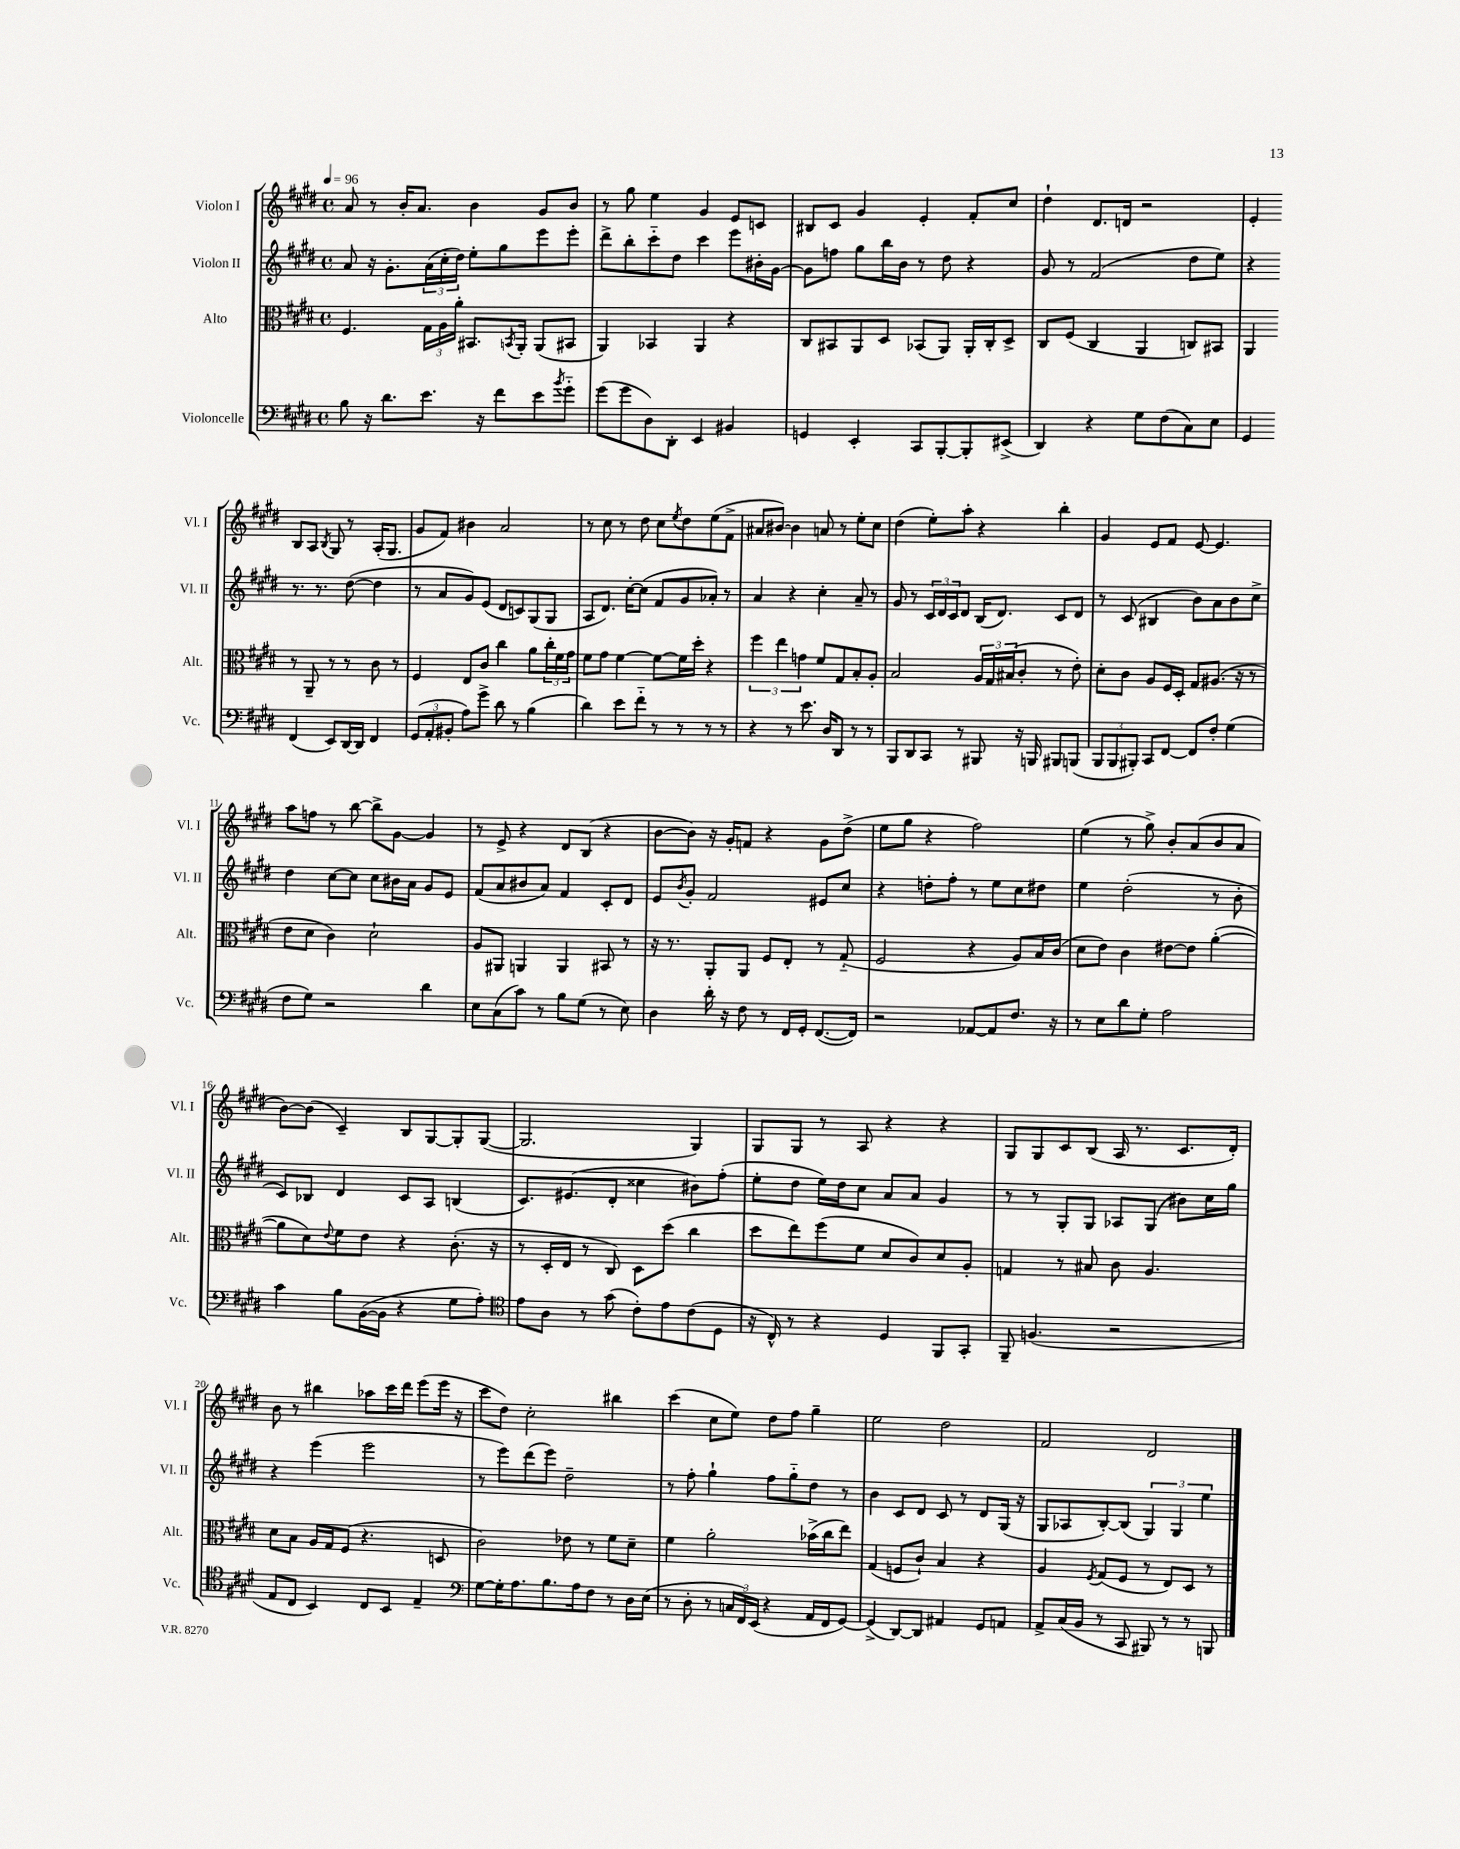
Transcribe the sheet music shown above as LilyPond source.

<<
\new StaffGroup <<
\new Staff = "s0" \with { instrumentName = "Violon I" shortInstrumentName = "Vl. I" } {
    \clef treble \key e \major \defaultTimeSignature \time 4/4 \tempo 4 = 96
    a'8 r8 b'16-. a'8. b'4 gis'8 b'8 |
    r8 gis''8 e''4 gis'4 e'8 c'8 |
    bis8 cis'8 gis'4 e'4-. fis'8-. cis''8 |
    dis''4-! dis'8. d'16 r2 |
    e'4-. b8 a8 \acciaccatura { b8 } gis8 r8 a16-.( gis8. |
    gis'8 fis'8) bis'4 a'2 |
    r8 cis''8 r8 dis''8 cis''8 \acciaccatura { e''8 } dis''8 e''8( fis'8-> |
    ais'8 bis'8~) bis'4 a'8 r8 e''8-. cis''8 |
    dis''4( e''8-.) a''8-. r4 b''4-. |
    gis'4 e'8 fis'8 e'8~ e'4. |
    a''8 f''8 r8 b''8~ b''8-> gis'8~ gis'4 |
    r8 e'8-> r4 dis'8 b8( r4 |
    b'8~ b'8) r16 gis'16-. f'8 r4 gis'8 dis''8->( |
    e''8 gis''8 r4 fis''2) |
    e''4( r8 gis''8->) b'8-. a'8( b'8 a'8 |
    b'8~) b'8( cis'4--) b8 gis8~ gis8-. gis8~( |
    gis2. gis4) |
    gis8 gis8 r8 a8 r4 r4 |
    gis8 gis8 cis'8 b8( a16 r8. cis'8. dis'16-.) |
    b'8 r8 bis''4 aes''8 cis'''16 dis'''16 e'''8( e'''16 r16 |
    cis'''8 dis''8) cis''2-. bis''4 |
    cis'''4( cis''8 e''8) dis''8 fis''8 gis''4-- |
    e''2 dis''2 |
    fis'2 dis'2 \bar "|." |
}
\new Staff = "s1" \with { instrumentName = "Violon II" shortInstrumentName = "Vl. II" } {
    \clef treble \key e \major \defaultTimeSignature \time 4/4
    a'8 r16 gis'8.-. \tuplet 3/2 { a'16( cis''16-. dis''16) } e''8-. gis''8 e'''8 e'''8-. |
    dis'''8-> b''8-. cis'''8-_ dis''8 cis'''4 e'''8 bis'16-. gis'16~ |
    gis'8 f''8 gis''8 b''16 b'16 r8 dis''8 r4 |
    gis'8 r8 fis'2( dis''8 e''8) |
    r4 r8. r8. dis''8~( dis''4 |
    r8 a'8 gis'8) e'8( dis'8 c'8) gis8( gis8 |
    a8 dis'8.) cis''16~-. cis''8( fis'8 gis'8 aes'8-.) r8 |
    a'4 r4 cis''4-. a'8-- r8 |
    gis'8 r8 \tuplet 3/2 { cis'16 dis'16 cis'16 } dis'8 b16( dis'8.) cis'8 dis'8 |
    r8 cis'8( bis4 b'8) a'8 b'8 cis''8-> |
    dis''4 cis''8~ cis''8 cis''8 bis'16 a'16 gis'8 e'8 |
    fis'8( a'8 bis'8 a'8) fis'4 cis'8-. dis'8 |
    e'8 \acciaccatura { b'8 } gis'8-. fis'2 eis'8 cis''8 |
    r4 d''8-. fis''8-. r8 e''8 cis''8 dis''8 |
    e''4 dis''2-.( r8 b'8-. |
    cis'8) bes8 dis'4 cis'8 a8 b4( |
    cis'8.) eis'8.( dis'8-. cisis''4 bis'8) fis''8-.( |
    e''8-. dis''8 e''16) dis''16 cis''8 a'8 a'8 gis'4 |
    r8 r8 gis8-. gis8 aes8 gis8( bis'8) cis''16 gis''16 |
    r4 e'''4( e'''2 |
    r8 e'''8) dis'''8( e'''8) dis''2-- |
    r8 fis''8-. gis''4-! fis''8 gis''8-_ dis''8 r8 |
    b'4 cis'8 dis'8 cis'8 r8 dis'8 gis16( r16 |
    gis8 aes8 b8~-.) b8( \tuplet 3/2 { gis4) gis4 e''4 } \bar "|." |
}
\new Staff = "s2" \with { instrumentName = "Alto" shortInstrumentName = "Alt." } {
    \clef alto \key e \major \defaultTimeSignature \time 4/4
    fis4. \tuplet 3/2 { gis16 a16 a'16-. } bis,8. \acciaccatura { b,8 } a,16-. a,8( bis,8 |
    a,4) bes,4 a,4 r4 |
    cis8 bis,8 a,8 dis8 bes,8( a,8) a,16-. cis16-. dis8-> |
    cis8 fis8( cis4 a,4 c8) bis,8 |
    a,4 r8 a,8-- r8 r8 cis'8 r8 |
    fis4 e8 cis'8 cis''4 a'8 \tuplet 3/2 { cis''16-. fis'16 gis'16 } |
    fis'8 gis'8 fis'4~ fis'8~ fis'16 dis''16-. r4 |
    \tuplet 3/2 { fis''4 e''4 g'4 } fis'8 gis8 b8-. a8-. |
    b2 \tuplet 3/2 { a16 gis16 bis16( } cis'8-. r8 e'8-.) |
    dis'8-. cis'8 a8 fis16 dis16-. gis8 ais8.( r16 r8 |
    e'8 dis'8 cis'4) dis'2-! |
    a8 ais,8 a,4 a,4 bis,8 r8 |
    r16 r8. a,8-. a,8 fis8 e8-. r8 gis8-_( |
    fis2 r4 a8) b16 cis'16( |
    dis'8 e'8) cis'4 eis'8~ eis'8 a'4~-.( |
    a'8 dis'8) \appoggiatura { e'8 } fis'8 e'8 r4 cis'8.-.( r16 |
    r8 dis16-. e16 r8 cis8) dis8 dis''8( cis''4 |
    dis''8 e''8) fis''8( fis'8 dis'8 cis'8) dis'8 a8-. |
    g4 r8 bis8 cis'8 a4. |
    dis'8 b8 a16 gis16 fis8( r4. d8 |
    cis'2) ees'8 r8 fis'8 dis'8-- |
    fis'4 a'2-. bes'16->( cis''16 e''8) |
    gis4( f8 cis'8-!) b4 r4 |
    a4 \acciaccatura { fis8 } gis8( fis8 r8 e8) dis8 r8 \bar "|." |
}
\new Staff = "s3" \with { instrumentName = "Violoncelle" shortInstrumentName = "Vc." } {
    \clef bass \key e \major \defaultTimeSignature \time 4/4
    b8 r16 dis'8. e'8. r16 fis'8 e'8 \acciaccatura { b'8 } gis'8-_ |
    gis'8( gis'8 dis8) dis,8-. e,4 bis,4 |
    g,4 e,4-. cis,8 b,,8~-. b,,8-. eis,8->( |
    dis,4) r4 gis8 fis8( cis8) e8 |
    gis,4 fis,4( e,8) dis,16~ dis,16 fis,4 |
    \tuplet 3/2 { gis,8( a,8-. bis,8-. } a8) gis'8-> dis'8 r8 b4( |
    dis'4) e'8 fis'8-_ r8 r8 r8 r8 |
    r4 r8 e'8. dis16 dis,8 r8 r8 |
    b,,8 dis,8 cis,8 r8 bis,,8 r16 b,,16 bis,,8 b,,8( |
    \tuplet 3/2 { b,,8 b,,8 bis,,8-.) } cis,8 fis,8~ fis,8 fis8-. gis4( |
    fis8 gis8) r2 dis'4 |
    e8 cis8( cis'8) r8 b8 gis8( r8 e8) |
    dis4 dis'16-. r16 fis8 r8 fis,16 gis,16-. fis,8.~( fis,16) |
    r2 aes,8~ aes,8 fis8. r16 |
    r8 e8 dis'8 gis8-. a2 |
    cis'4 b8 b,16~( b,16 r4 gis8 a8-.) |
    \clef tenor e'8 a8 r8 gis'8( cis'8-.) e'8 cis'8( dis8 |
    r16 cis16-^) r8 r4 dis4 fis,8 gis,8-. |
    fis,8-- f4.( r2 |
    e8 cis8 b,4) cis8 b,8 e4-- |
    \clef bass gis8~ gis16-. a8. b8. a16 fis8 r8 dis16 e16( |
    r8 dis8-. r8 \tuplet 3/2 { c16 fis,16) e,16( } r4 a,16 fis,16 gis,8~) |
    gis,4->( dis,8~) dis,8 ais,4 gis,8 a,8 |
    a,8-> cis16( b,16 r8 cis,8 bis,,8) r8 r8 b,,8 \bar "|." |
}
>>
>>
